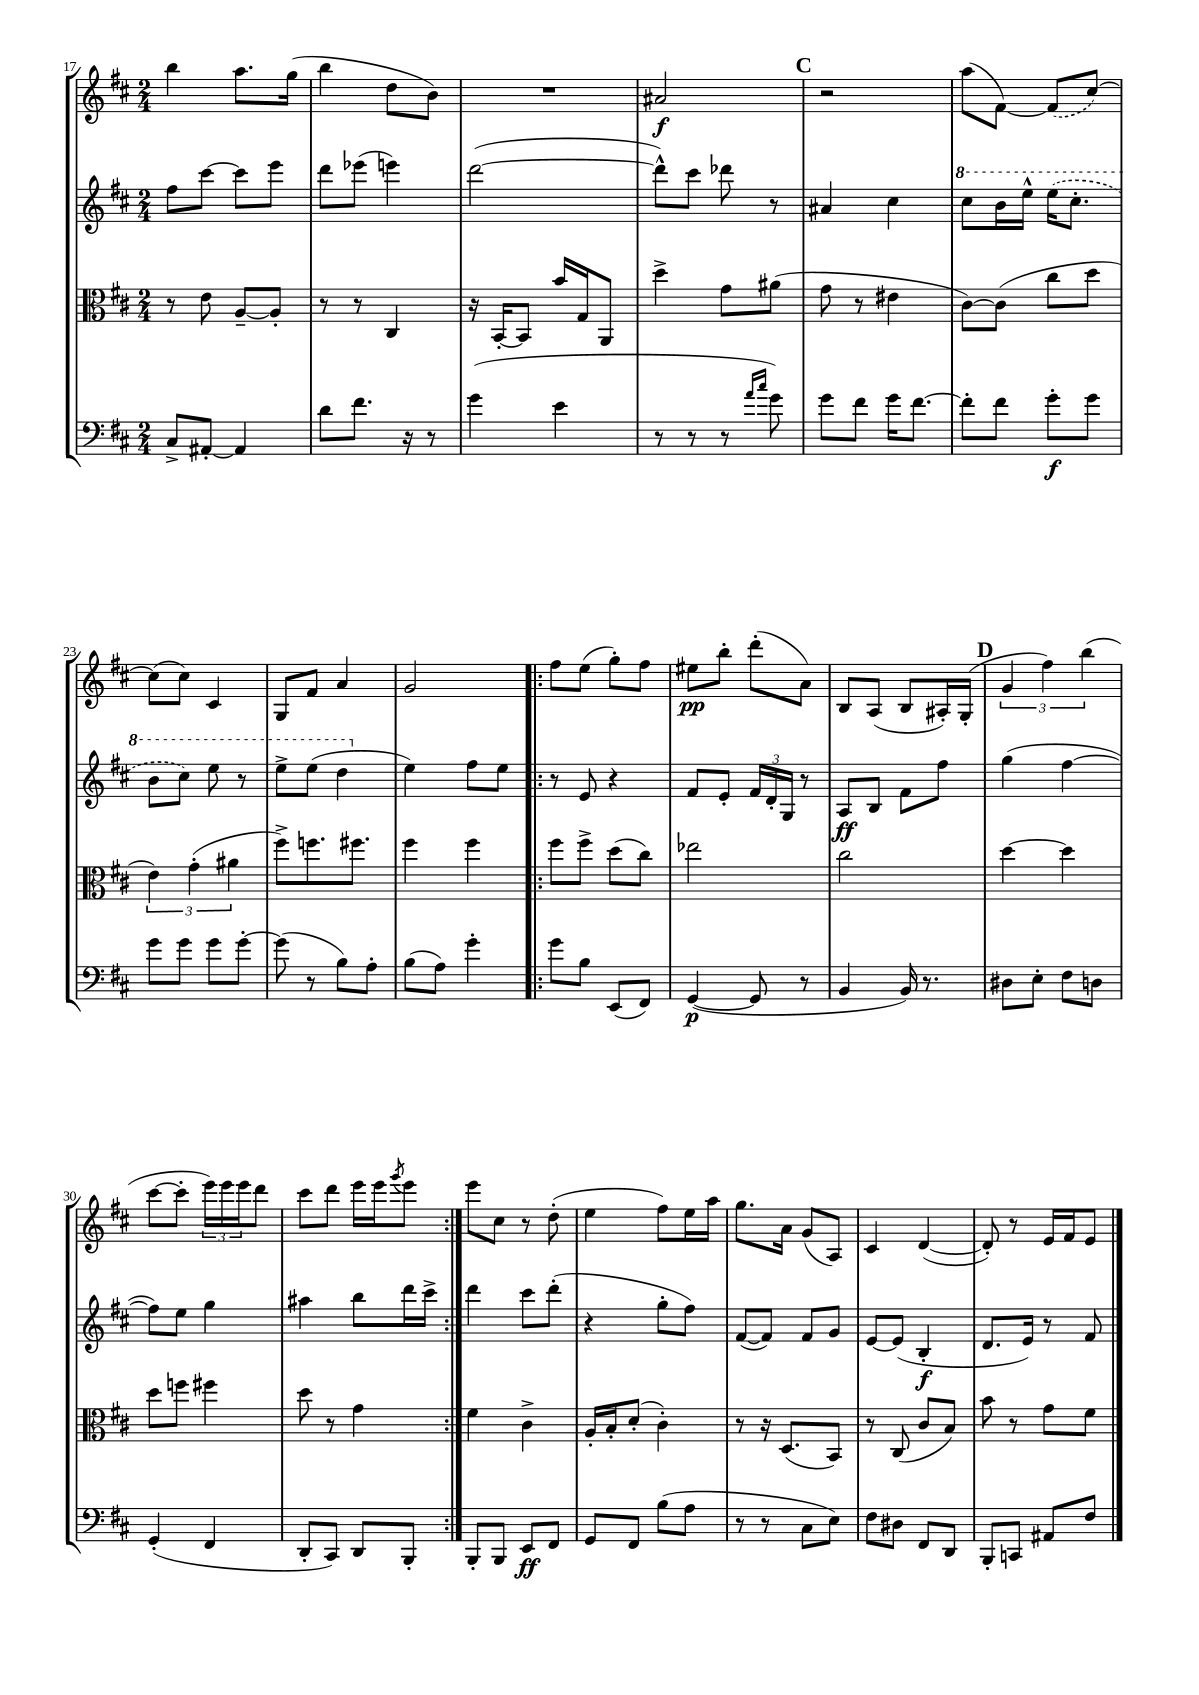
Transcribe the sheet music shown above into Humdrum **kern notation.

**kern	**kern	**kern	**kern
*staff4	*staff3	*staff2	*staff1
*clefF4	*clefC3	*clefG2	*clefG2
*k[f#c#]	*k[f#c#]	*k[f#c#]	*k[f#c#]
*M2/4	*M2/4	*M2/4	*M2/4
8C#^	8r	8ff#	4bb
[8AA#'	8e	[8ccc#	.
4AA#]	[8A~	8ccc#]	8.aa
.	8A']	8eee	.
.	.	.	(16gg
=	=	=	=
8d	8r	8ddd	4bb
8.f#	8r	(8eee-	.
.	4C#	4eee)	8dd
16r	.	.	.
8r	.	.	8b)
=	=	=	=
(4g	16r	([2ddd	2r
.	[16BB'	.	.
.	8BB]	.	.
4e	16b	.	.
.	16G	.	.
.	8AA	.	.
=	=	=	=
8r	4dd^	8ddd^^])	2a#
8r	.	8ccc#	.
8r	8g	8ddd-	.
16qqa	.	.	.
16qqcc#	.	.	.
8g)	(8a#	8r	.
=	=	=	=
8g	8g	4a#	2r
8f#	8r	.	.
16g	4e#	4cc#	.
[8.f#	.	.	.
=	=	=	=
8f#']	[8c#)	8ccc#	(8aa
8f#	(8c#]	16bb	[8f#)
.	.	16eee^^	.
8g'	8cc#	(16eee	(8f#]
.	.	8.ccc#'	.
8g	8dd	.	[8cc#)
=	=	=	=
8g	6e)	8bb	(8cc#]
8g	.	8ccc#)	8cc#)
.	(6g'	.	.
8g	.	8eee	4c#
.	6a#	.	.
[8g'	.	8r	.
=	=	=	=
(8g]	8ff#^)	8eee^	8G
8r	8.ff	(8eee	8f#
8B)	.	4ddd	4a
.	8.ff#	.	.
8A'	.	.	.
=	=	=	=
(8B	4ff#	4ee)	2g
8A)	.	.	.
4g'	4ff#	8ff#	.
.	.	8ee	.
=!|:	=!|:	=!|:	=!|:
8g	8ff#	8r	8ff#
8B	8ff#^	8e	(8ee
(8EE	(8dd	4r	8gg')
8FF#)	8cc#)	.	8ff#
=	=	=	=
([4GG	2ee-	8f#	8ee#
.	.	8e'	8bb'
8GG]	.	24f#	(8ddd'
.	.	24d'	.
.	.	24G	.
8r	.	8r	8a)
=	=	=	=
4BB	2cc#	8A	8B
.	.	8B	(8A
16BB)	.	8f#	8B
8.r	.	.	.
.	.	8ff#	16A#')
.	.	.	(16G'
=	=	=	=
8D#	[4dd	(4gg	6g
8E'	.	.	.
.	.	.	6ff#)
8F#	4dd]	[4ff#	.
.	.	.	(6bb
8D	.	.	.
=	=	=	=
(4GG'	8dd	8ff#])	[8ccc#
.	8ff	8ee	8ccc#']
4FF#	4ff#	4gg	24eee)
.	.	.	24eee
.	.	.	24eee
.	.	.	8ddd
=	=	=	=
8DD'	8dd	4aa#	8ccc#
8CC#)	8r	.	8ddd
8DD	4g	8bb	16eee
.	.	.	16eee
.	.	.	8qggg
8BBB'	.	16ddd	8eee
.	.	16ccc#^	.
=:|!	=:|!	=:|!	=:|!
8BBB'	4f#	4ddd	8eee
8BBB	.	.	8cc#
8EE	4c#^	8ccc#	8r
8FF#	.	(8ddd'	(8dd'
=	=	=	=
8GG	16A'	4r	4ee
.	16B'	.	.
8FF#	(8d'	.	.
(8B	4c#')	8gg'	8ff#)
8A	.	8ff#)	16ee
.	.	.	16aa
=	=	=	=
8r	8r	([8f#	8.gg
8r	16r	8f#])	.
.	(8.D	.	16a
8C#	.	8f#	(8g
8E)	8BB)	8g	8A)
=	=	=	=
8F#	8r	[8e	4c#
8D#	(8C#	(8e]	.
8FF#	8c#	4B'	([4d
8DD	8B)	.	.
=	=	=	=
8BBB'	8b	8.d	8d'])
8CC	8r	.	8r
.	.	16e)	.
8AA#	8g	8r	16e
.	.	.	16f#
8F#	8f#	8f#	8e
==	==	==	==
*-	*-	*-	*-
